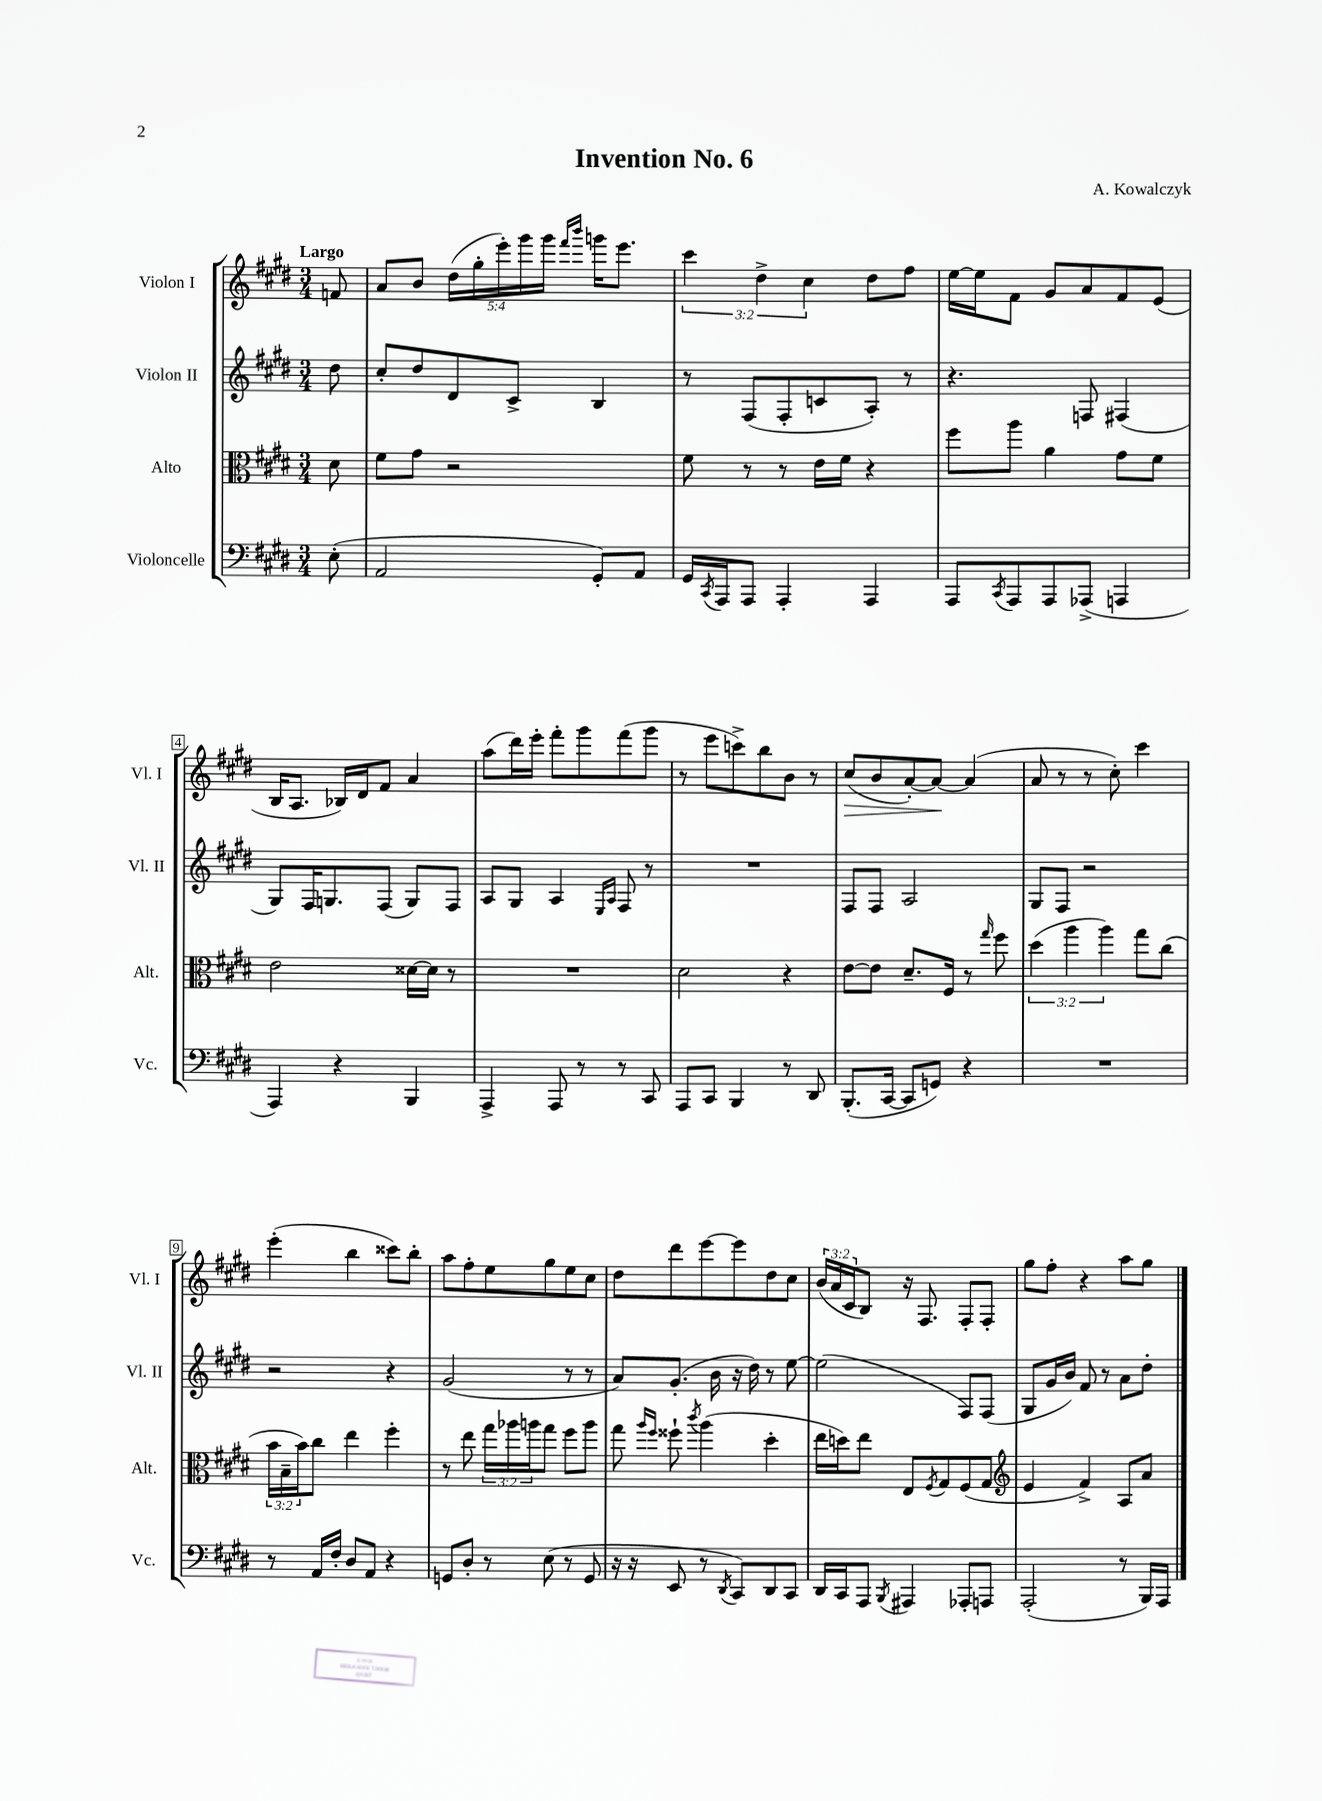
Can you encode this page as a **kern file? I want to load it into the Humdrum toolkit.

**kern	**kern	**kern	**kern
*staff4	*staff3	*staff2	*staff1
*clefF4	*clefC3	*clefG2	*clefG2
*k[f#c#g#d#]	*k[f#c#g#d#]	*k[f#c#g#d#]	*k[f#c#g#d#]
*M3/4	*M3/4	*M3/4	*M3/4
(8E'	8d#	8dd#	8f
=	=	=	=
2AA	8f#	8cc#'	8a
.	8g#	8dd#	8b
.	2r	8d#	(20dd#
.	.	.	20gg#'
.	.	.	20eee')
.	.	8c#^	.
.	.	.	20ggg#
.	.	.	20ggg#
.	.	.	16qqfff#
.	.	.	16qqbbb
8GG#')	.	4B	16ggg
.	.	.	8.eee
8AA	.	.	.
=	=	=	=
16GG#	8f#	8r	6ccc#
8qCC#	.	.	.
16AAA	.	.	.
8AAA	8r	(8F#	.
.	.	.	6dd#^
4AAA'	8r	8F#'	.
.	.	.	6cc#
.	16e	8c	.
.	16f#	.	.
4AAA	4r	8A')	8dd#
.	.	8r	8ff#
=	=	=	=
8AAA	8ff#	4.r	[16ee
.	.	.	16ee]
8qCC#	.	.	.
8AAA	8aa	.	8f#
8AAA	4a	.	8g#
(8AAA-^	.	8F	8a
4AAA	8g#	(4F#	8f#
.	8f#	.	(8e
=	=	=	=
4AAA)	2e	8G#)	16B
.	.	.	8.A
.	.	16F#	.
.	.	8.G	.
4r	.	.	16B-)
.	.	.	16d#
.	.	(8F#	8f#
4BBB	[16d##	8G)	4a
.	16d##]	.	.
.	8r	8F#	.
=	=	=	=
4AAA^	2.r	8A	(8aa
.	.	8G#	16ddd#)
.	.	.	16eee'
8AAA	.	4A	8fff#'
8r	.	.	8ggg#
.	.	16qqE	.
.	.	16qqA	.
8r	.	8F#	(8fff#
8CC#	.	8r	8ggg#
=	=	=	=
8AAA	2d#	2.r	8r
8CC#	.	.	8eee
4BBB	.	.	8ccc^)
.	.	.	8bb
8r	4r	.	8b
8DD#	.	.	8r
=	=	=	=
(8.BBB'	[8e	8F#	(8cc#
.	8e]	8F#	8b
[16CC#	.	.	.
8CC#]	8.d#~	2A	[8a')
8GG)	.	.	8a_
.	16F#	.	.
4r	8r	.	(4a]
.	16qqgg#	.	.
.	8ff#	.	.
=	=	=	=
2.r	(6dd#	8G#	8a
.	.	8F#	8r
.	6aa	.	.
.	.	2r	8r
.	6aa)	.	.
.	.	.	8cc#')
.	8gg#	.	4ccc#
.	(8cc#	.	.
=	=	=	=
8r	24b	2r	(4eee'
.	24B~	.	.
.	24b)	.	.
16AA	8cc#	.	.
16F#'	.	.	.
8D#	4ee	.	4bb
8AA	.	.	.
4r	4ff#'	4r	8ccc##)
.	.	.	8bb'
=	=	=	=
8GG	8r	(2g#	8aa
8D#'	8ee	.	8ff#'
8r	24gg#	.	8ee
.	24aa-	.	.
.	24aa	.	.
(8E	8gg#	.	8gg#
8r	8ff#	8r	8ee
8GG	8aa	8r	8cc#
=	=	=	=
16r	8gg#	8a)	8dd#
16r	.	.	.
.	16qqaa	.	.
.	16qqff#	.	.
8EE	8ff##`	(8.g#'	8ddd#
.	8qccc#	.	.
8r	(4aa	.	[8eee
.	.	16b	.
8qDD#	.	.	.
8CC#)	.	16r	8eee]
.	.	16dd#)	.
8DD#	4dd#'	8r	8dd#
8CC#	.	[8ee	8cc#
=	=	=	=
16DD#	16ee	(2ee]	(24b
.	.	.	24a
16CC#	16dd)	.	.
.	.	.	24c#
8AAA	8ee	.	8B)
8qBBB	.	.	.
4AAA#	8E	.	16r
.	.	.	8.F#
.	8qF#	.	.
.	8G#	.	.
8AAA-'	(8F#	8F#)	8F#'
8AAA	8G#	(8F#	8F#'
=	=	=	=
*	*clefG2	*	*
(2AAA'	4e	8G#	8gg#
.	.	16g#	8ff#'
.	.	16b)	.
.	4f#^)	8f#	4r
.	.	8r	.
8r	8A	8a	8aa
16BBB)	8a	8dd#'	8gg#
16AAA	.	.	.
==	==	==	==
*-	*-	*-	*-
